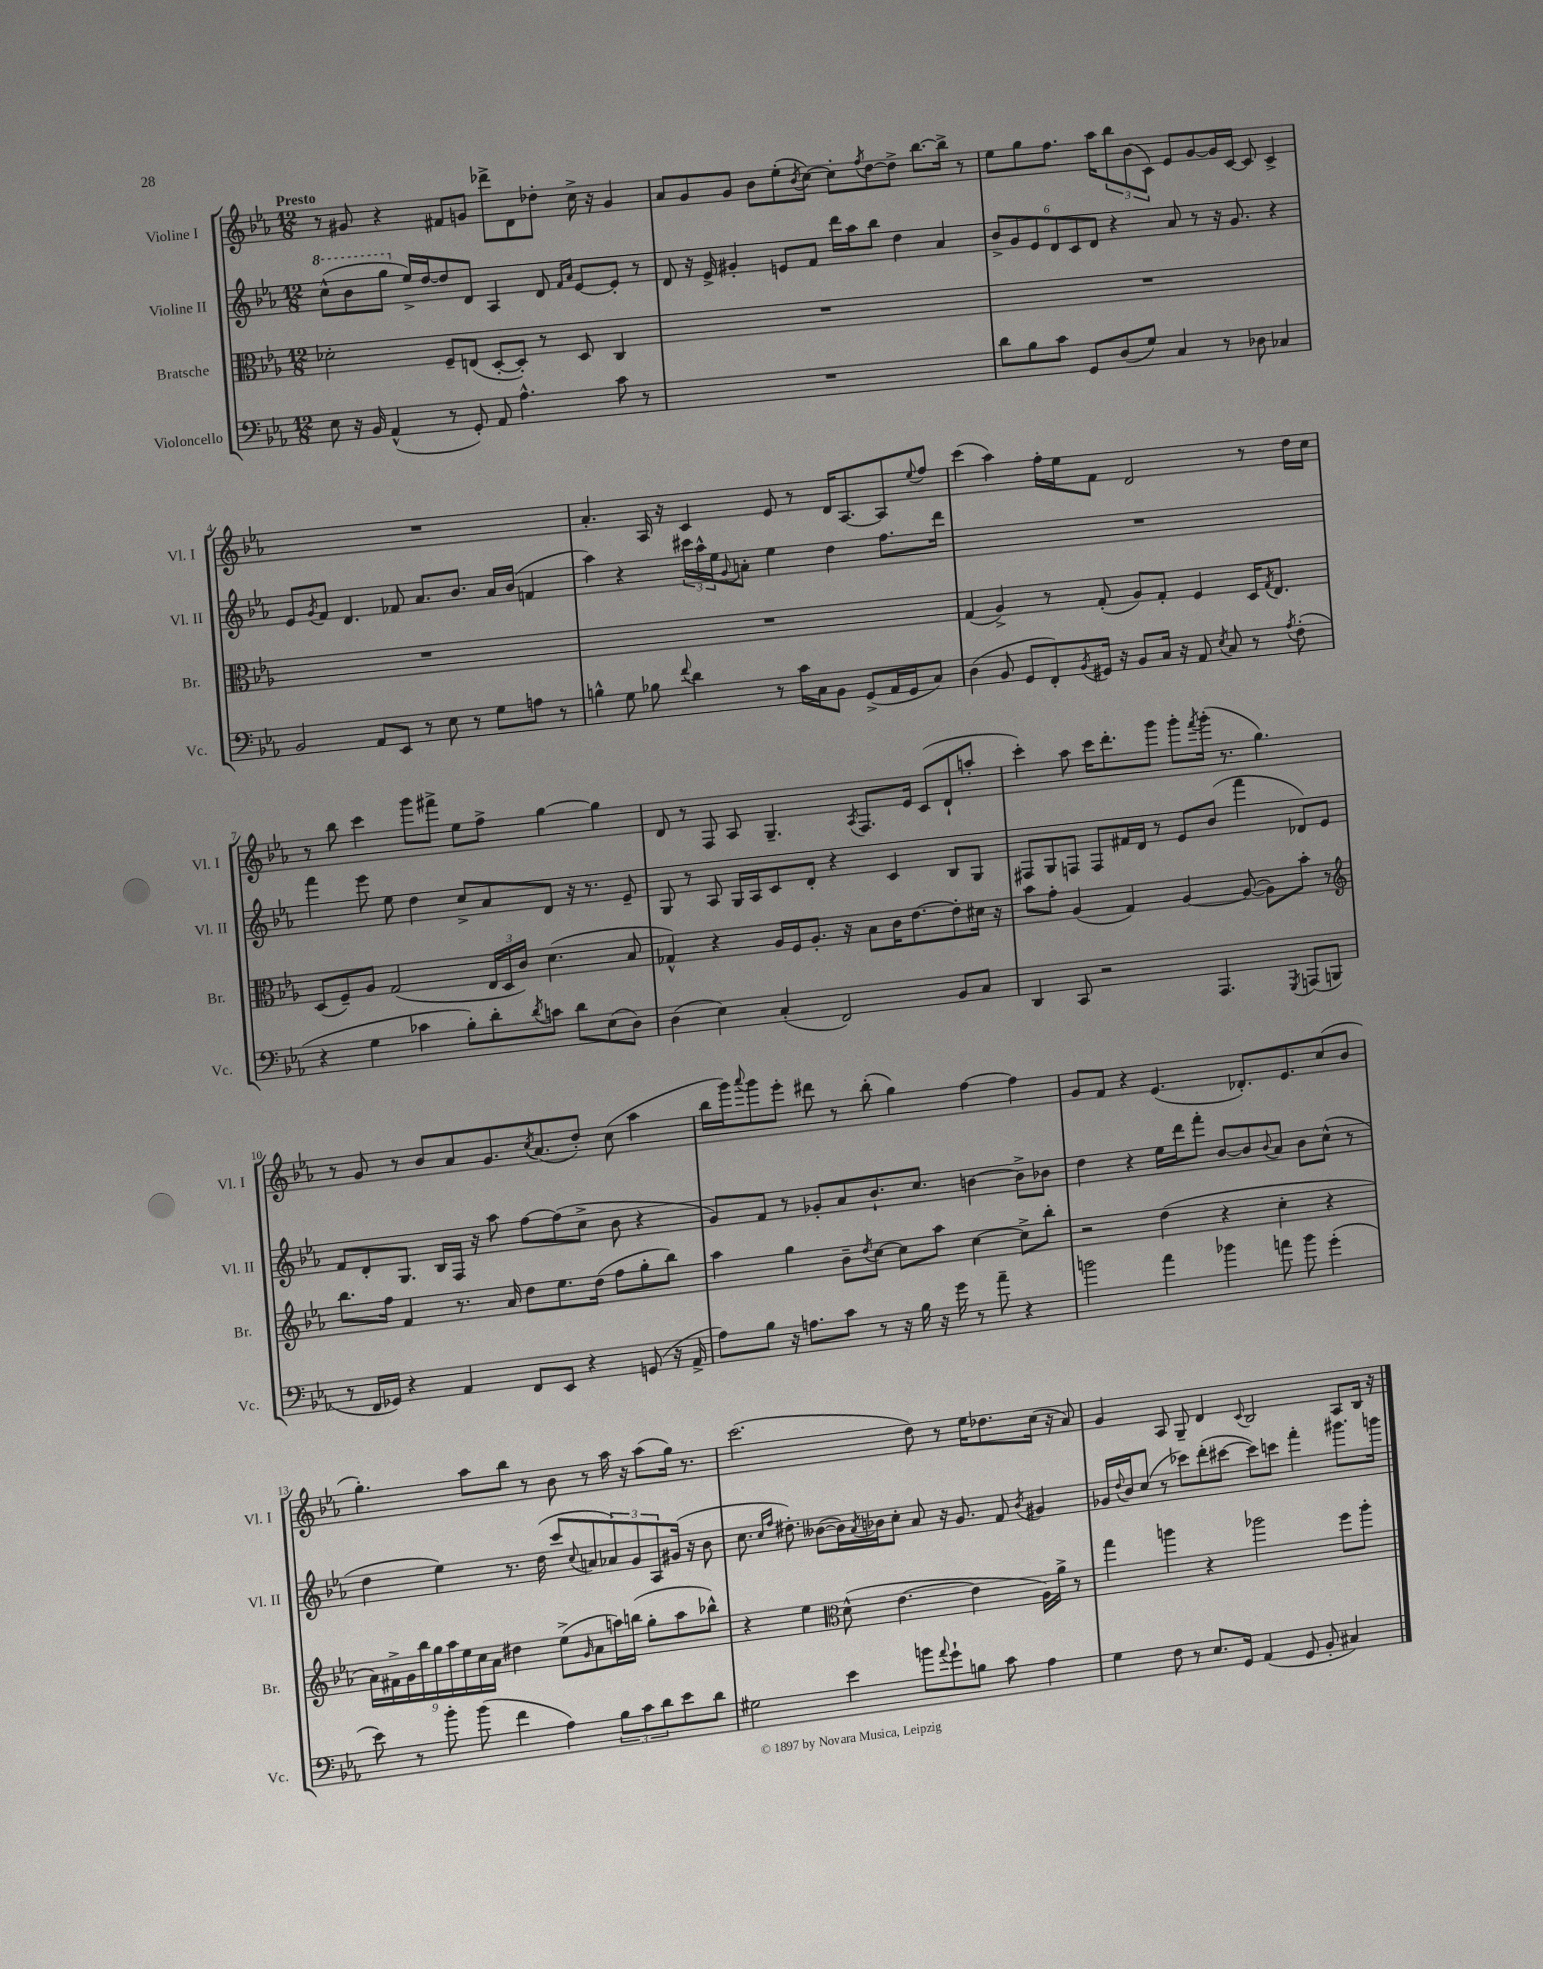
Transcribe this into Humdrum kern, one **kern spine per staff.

**kern	**kern	**kern	**kern
*part4	*part3	*part2	*part1
*staff4	*staff3	*staff2	*staff1
*I"Violoncello	*I"Bratsche	*I"Violine II	*I"Violine I
*I'Vc.	*I'Br.	*I'Vl. II	*I'Vl. I
*clefF4	*clefC3	*clefG2	*clefG2
*k[b-e-a-]	*k[b-e-a-]	*k[b-e-a-]	*k[b-e-a-]
*M12/8	*M12/8	*M12/8	*M12/8
*	*	*8va	*
=1	=1	=1	=1
!	!	!	!LO:TX:a:B:t=Presto
8E-\	2d-X'\	(8ccc^^\L	8r
16r	.	8bb-\	8g#X/
16BB-/	.	.	.
(4AA-^^/	.	8ggg\J	4r
*	*	*X8va	*
.	.	16ee-^/LL)	.
.	.	[16dd/J	.
8r	8F~/L	8dd/]	8f#X/L
8GG'/)	(8En/J	8d/J	8gn/J
8AA-/	[8D'/L	4A-/	8ddd-X^\L
4.A-^^\	8D'/J])	.	8d\
.	8r	8d/	8dd-X'\J
.	.	16qqf/LL	.
.	.	16qqa-/JJ	.
.	8D/	[8e-/L	16cc^\
.	.	.	16r
8c\	4C/	8e-'/J]	4g/
8r	.	8r	.
=2	=2	=2	=2
1.r	1.r	8d/	8a-/L
.	.	16r	8g/
.	.	16e-^/	.
.	.	4g#X'/	8g/J
.	.	.	8b-\L
.	.	8en/L	(8ee-'\
.	.	.	8qb-/
.	.	8f/J	[8cc\J)
.	.	16ddd\LL	8cc'\L]
.	.	16aa-\J	.
.	.	.	8qff/
.	.	8bb-\J	[8dd\
.	.	4dd\	8dd^\J]
.	.	.	[8.bb-\L
.	.	4a-/	.
.	.	.	16bb-^\Jk]
.	.	.	8r
=3	=3	=3	=3
8d\L	1.r	12b-^/L	8ee-\L
.	.	12g/	.
8B-\	.	.	8gg\
.	.	12e-/	.
8c\J	.	12d/	8.ff\J
.	.	12c/	.
8GG/L	.	.	.
.	.	12d/J	.
.	.	.	16aa-\KL
(8D/	.	4r	12bb-\
.	.	.	(12b-\
8G/J)	.	.	.
.	.	.	12c\J)
4C/	.	8a-/	8e-/L
.	.	8r	[8g/
8r	.	16r	16g/L]
.	.	8.g/	[16c/JJ
8D-X\	.	.	8c/]
4C-X/	.	4r	4c^/
!!LO:LB:g=z
=4	=4	=4	=4
2BB-/	1.r	8e-/L	1.r
.	.	8qg/	.
.	.	8f/J	.
.	.	4.d/	.
8AA-/L	.	.	.
8EE-/J	.	8f-X/	.
8r	.	8.a-/L	.
8E-\	.	.	.
.	.	8.b-/J	.
8r	.	.	.
8G\L	.	16a-/LL	.
.	.	(16b-/JJ	.
8An\J	.	4fn/	.
8r	.	.	.
=5	=5	=5	=5
4Bn^^\	1.r	4aa-\)	4.a-'/
8G\	.	4r	.
8B-X\	.	.	16A-/
.	.	.	16r
8qqf/	.	.	.
4d\	.	24ccc#X\LL	4c/
.	.	24aa-^^\	.
.	.	24ee-\J	.
.	.	8qqg/	.
.	.	8an'\J	.
8r	.	4ee-\	8e-/
16c\LL	.	.	8r
16C\J	.	.	.
8BB-\J	.	4dd\	16d/KL
.	.	.	[8.A-/
(8GG^/L	.	.	.
16AA-/L	.	8.ff\L	8A-/]
16GG/J	.	.	.
.	.	.	8qqee-/
8C/J)	.	.	8ff/J
.	.	16ddd\Jk	.
=6	=6	=6	=6
(4D\	(4G/	1.r	(4ccc\
8BB-/	4A-^/)	.	4aa-\)
8GG/L	.	.	.
8FF'/)	8r	.	16ff'\LL
.	.	.	16ee-\J
8qBB-/	.	.	.
16GG#X/Jk	(8G'/	.	8f\J
16r	.	.	.
8BB-/L	8A-/L)	.	2d/
16C/Jk	8G'/J	.	.
16r	.	.	.
8AA-/	4F/	.	.
8qE-/	.	.	.
8C/	.	.	.
8r	16D/KL	.	8r
.	8qG/	.	.
.	8.E-/J	.	.
8qA-/	.	.	.
(8F'\	.	.	16dd\LL
.	.	.	16cc\JJ
!!LO:LB:g=z
=7	=7	=7	=7
4r	(8D/L	4fff\	8r
.	8F~/)	.	8bb-\
4G\	8A-/J	8eee-\	4ccc\
.	(2G/	8ee-\	.
4c-X\	.	4dd\	8ggg\L
.	.	.	8fff#X^\J
8B-'\L)	.	8cc^/L	8ee-\L
8d'\	24E-/LL	8a-/	8ff^\J
.	24D/	.	.
.	24c/JJ)	.	.
8qd/	.	.	.
8cn\J	(4.d\	8d/J	[4gg\
8d\L	.	16r	.
.	.	8.r	.
(8E-\	.	.	4gg\]
8D\J)	8B-/	8e-~/	.
=8	=8	=8	=8
(4D\	4G-X^^/)	8G/	8d/
.	.	8r	8r
4E-\)	4r	8A-/	8F/
.	.	16G/LL	8A-/
.	.	16A-/J	.
(4C'/	16A-/LL	8c/	4.G~/
.	16F/J	.	.
.	8.A-'/J	8d'/J	.
2FF/)	.	4r	.
.	16r	.	.
.	.	.	8qA-/
.	8B-\L	.	8.F/L
.	16c\K	4c/	.
.	[8.e-\	.	16e-/Jk
.	.	.	(8c/L
8BB-/L	8e-'\]	8B-/L	8d`/
8C/J	16d#X\Jk	8G/J	8aan'/J
.	16r	.	.
=9	=9	=9	=9
4DD/	8b-\L	8F#X/L	4ccc'\)
.	8g'\J	8G/	.
8CC/	(4A-/	8Fn/J	8aa-\
2r	.	8F/L	16ccc\KL
.	.	.	8.ddd'\
.	4G/)	16f#X/L	.
.	.	16d/JJ	.
.	.	8r	8ggg\J
.	[4A-/	8e-/L	8ggg'\L
.	.	.	8qfff/
4.AAA-/	.	(8b-/J	(16ggg'\Jk
.	.	.	8.r
.	(8A-/_	4fff\	.
.	8A-\L])	.	4.gg\)
8qGGG/	.	.	.
(8AAAn/L	8b-'\J	8d-X/L)	.
8BBBn/J	8r	8e-/J	.
!!LO:LB:g=z
=10	=10	=10	=10
*	*clefG2	*	*
8r	8.bb-\L	8f/L	8r
16FF/LL	.	8d'/	8g/
16GG-X/JJ)	16ff\Jk	.	.
4r	4f/	8.G/J	8r
.	.	.	8b-/L
.	.	16B-/LL	.
4AA-/	8.r	16F/JJ	8a-/
.	.	16r	.
.	.	8aa-\	8.g/
.	16a-/	.	.
8FF/L	8dd\L	[8ff\L	.
.	.	.	8qcc/
.	.	.	(8.a-/
8EE-/J	8.ee-\	(8ff\]	.
4r	.	8cc^\J	8dd'/J)
.	(16dd\Jk	.	.
.	8ff\L	8b-\	(8cc\
(8GGn/	8gg'\	4r	4aa-\
16r	8bb-\J)	.	.
16AA-^/	.	.	.
=11	=11	=11	=11
8A-\L)	4aa-\	8g/L)	16bb-\LL
.	.	.	16ggg\J)
.	.	.	8qqaaa-/
8B-\J	.	8f/J	8ggg\
16r	4gg\	8r	8eee-'\J
8.An\L	.	.	.
.	.	8g-X'/L	8ddd#X\
8c\J	8b-~\L	8a-/	8r
.	8qdd/	.	.
8r	[8cc\J	8.b-`/	(8bb-'\
16r	8cc\L]	.	4gg\)
16B-\	.	8.cc/J	.
16r	8aa-\J	.	.
16g\	.	.	.
8r	[4cc\	[4bn\	[4ff\
8a-~\	.	.	.
4r	8cc^\L]	8b^\L]	4ff\]
.	8bb-'\J	8b-X\J	.
=12	=12	=12	=12
2bn\	2r	4dd\	8g/L
.	.	.	8f/J
.	.	4r	4r
4a-\	(4dd\	16ee-\LL	(4.e-/
.	.	16ddd\J	.
.	.	8fff'\J	.
4b-X\	4r	[8b-/L	.
.	.	8b-/]	8.d-X'/L)
.	.	8qqb-/	.
8an\	4cc'\	8a-/J	.
.	.	.	8.e-/
8b-\	.	8b-\L	.
(4g'\	4r	(8cc^^\J	(8cc/
.	.	8r	8b-/J
!!LO:LB:g=z
=13	=13	=13	=13
8e-\)	18a-\LL)	4dd\	4.gg'\)
.	18f#X^\	.	.
.	18g\	.	.
8r	.	.	.
.	18bb-\	.	.
.	18gg\	.	.
8b-'\	.	4ee-\)	.
.	18aa-\	.	.
.	18ee-\	.	.
(8b-\	.	.	8aa-\L
.	18cc\	.	.
.	18a-\JJ	.	.
4f\	4dd#X\	8.r	8bb-\J
.	.	.	8r
.	.	(16dd\	.
4A-\)	(8ee-^\L	8ccc/L	8b-\
.	16qqg/	8qqcc/	.
.	8a-\	8an/	8r
12B-\L	16aan\L)	12a-X/)	16aa-\
.	(16bbn\JJ	.	16r
12c\	.	12g/	.
.	8gg'\L	.	(8aa-\L
12d\	.	12A-/	.
8e-\	8aa\	(16g#X/Jk	16gg\Jk)
.	.	16r	8.r
8d\J	8bb-X^^\J)	8b-\	.
=14	=14	=14	=14
2G#X\	4r	8.cc\	(2.ccc\
.	.	16qqcc/LL	.
.	.	16qqff/JJ	.
.	.	8.dd#X'\)	.
.	4ee-\	.	.
.	.	([8b--X\L	.
*	*clefC3	*	*
4e-\	(8d^^\	16b--\L])	.
.	.	8qa-/	.
.	.	16b-X\J	.
.	[4.e-\	8cc'\J	.
8bn\L	.	8a-/	8dd\)
8qqa-/	.	.	.
8g`\	.	16r	8r
.	.	8.g/	.
8Bn\J	4e-\]	.	16ee-\KL
.	.	.	8.dd-X\
8c\	.	8f/	.
.	.	8qb-/	.
4A-\	16A-\LL)	4g#X/	(16cc\Jk
.	16a-^\JJ	.	16r
.	8r	.	8a-/)
=15	=15	=15	=15
4G\	4gg\	16g-X/LL	4g/
.	.	8qqdd/	.
.	.	16b-/J	.
.	.	(8cc/J	.
8F\	4aan\	8r	8A-/
8r	.	8ccc-X\L)	8G~/
8.E-/L	4r	(8ddd'\	4d/
.	.	[8ccc#X\J	.
16GG/Jk	.	.	.
.	.	.	8qqc/
(4AA-/	2aa-X\	8ccc#\L])	2B-/
.	.	8cccn\J	.
8GG/	.	4fff'\	.
8BB-'/	.	.	.
4C#X/)	8ff\L	8.ggg#X\L	8A-/L
.	8aa-'\J	.	16B-/Jk
.	.	16gggn\Jk	16r
==	==	==	==
*-	*-	*-	*-
